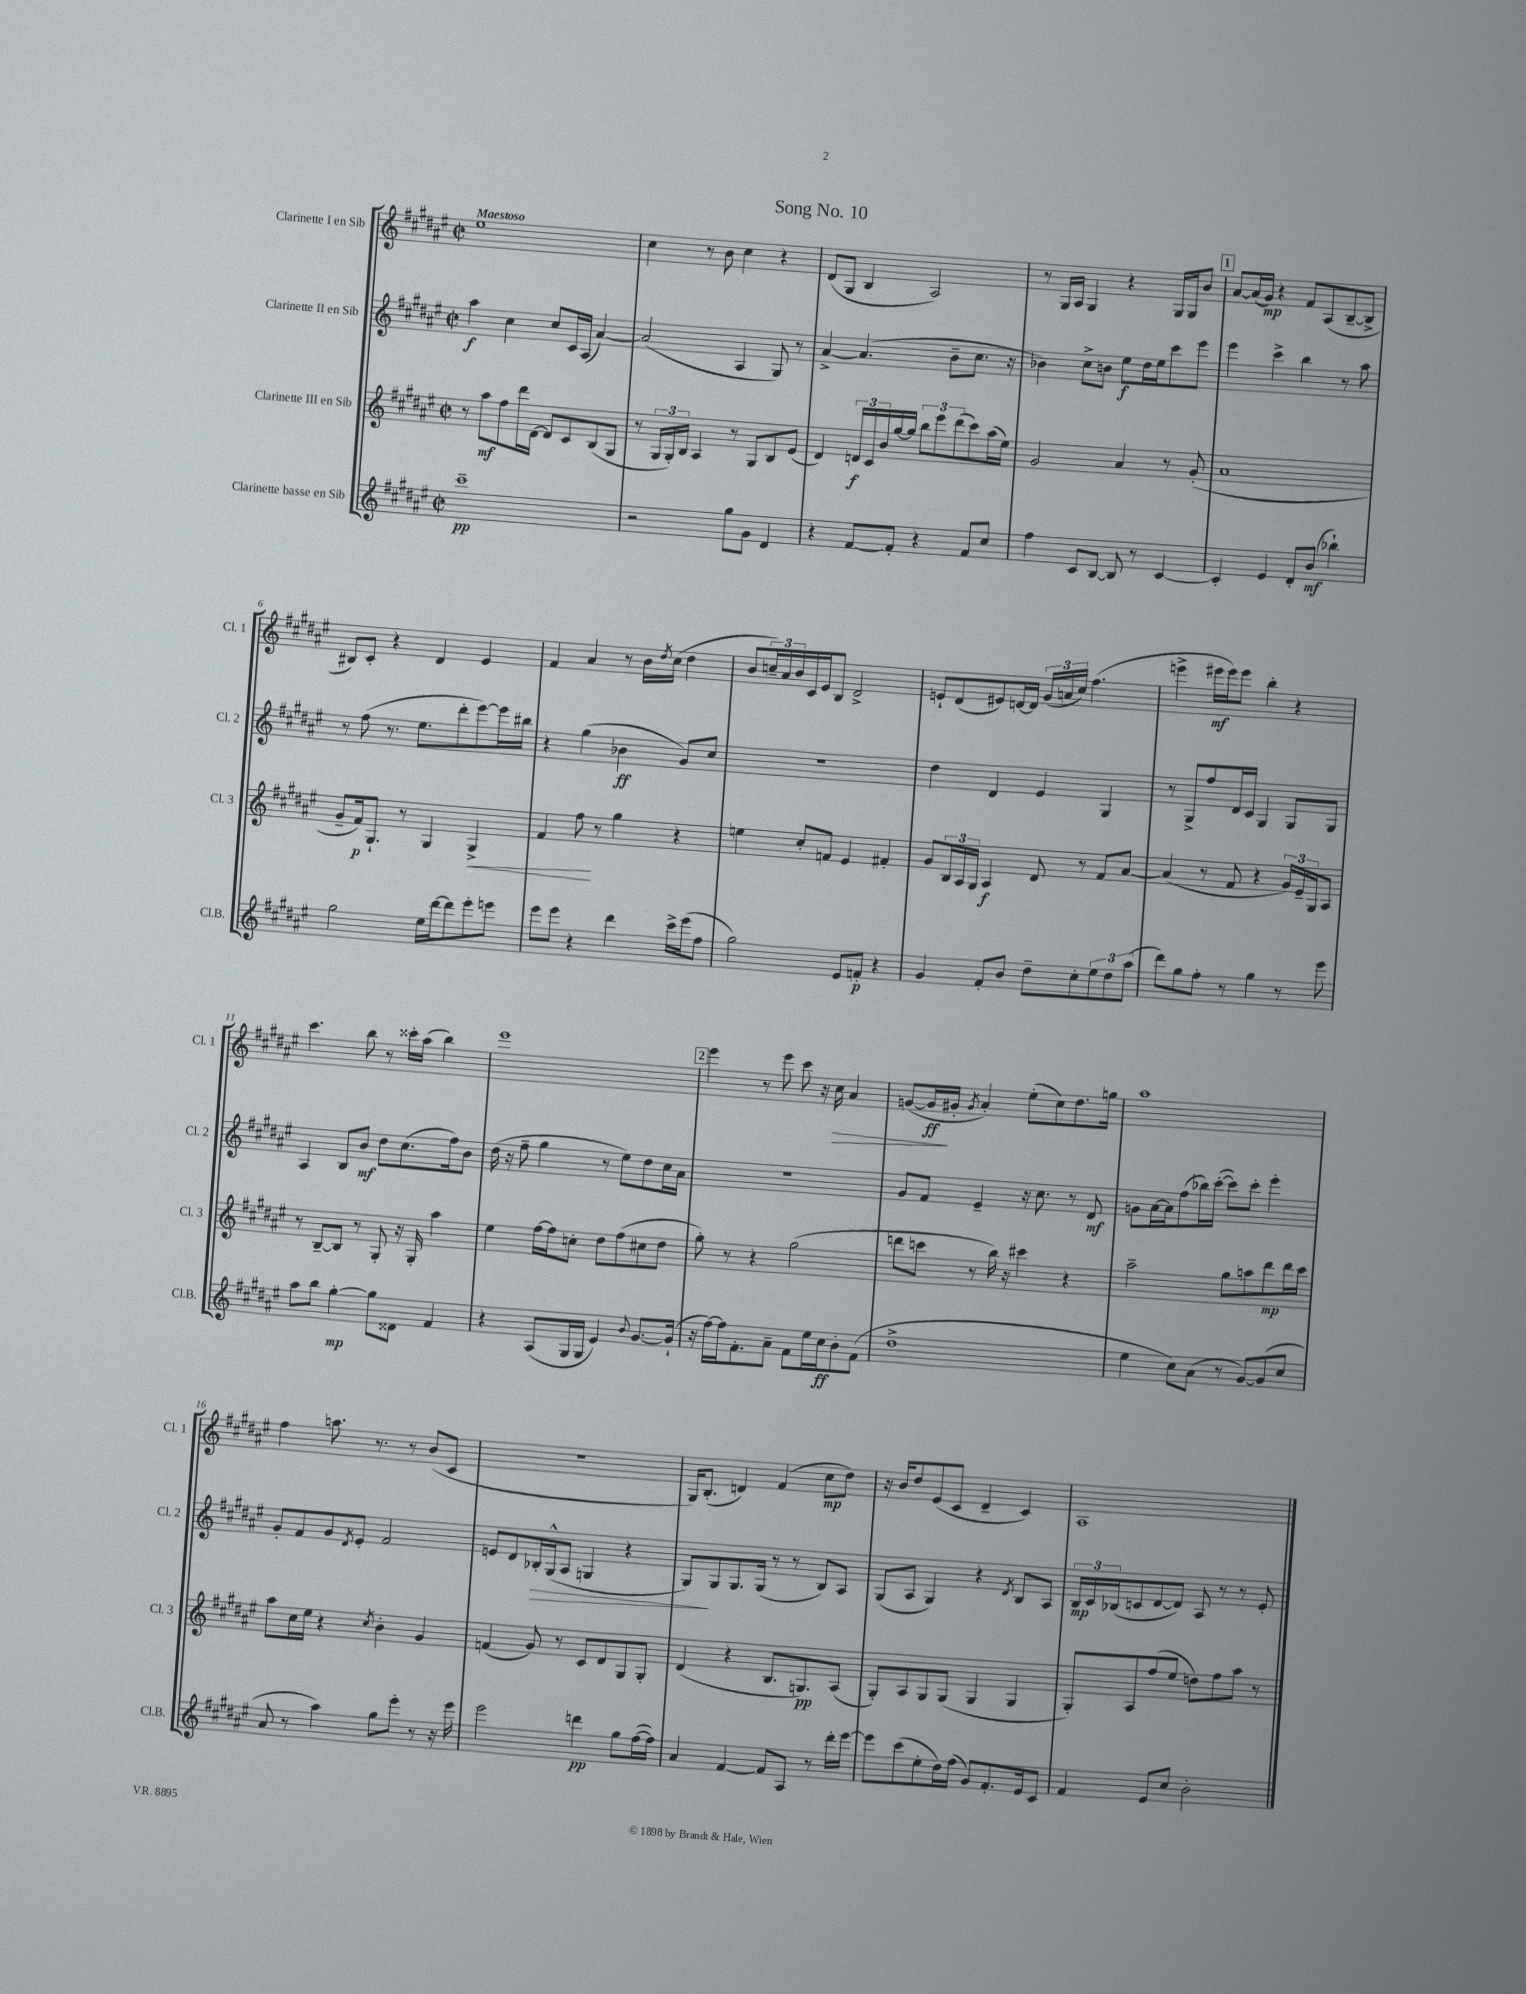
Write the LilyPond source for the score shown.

\header { title = "Song No. 10" }
<<
\new StaffGroup <<
\new Staff = "s0" \with { instrumentName = "Clarinette I en Sib" shortInstrumentName = "Cl. 1" } {
    \clef treble \key fis \major \defaultTimeSignature \time 2/2 \tempo "Maestoso"
    eis''1 |
    cis''4 r8 b'8 cis''4 r4 |
    dis'8( gis8 b4 ais2) |
    r8 gis16 ais16 gis4 r4 gis16 gis16 b'8 |
    \mark \markup { \box "1" } ais'8~ ais'16( gis'16\mp) r4 fis'8 ais8( b8~-- b8-> |
    bis8) cis'8-. r4 dis'4 eis'4 |
    fis'4 ais'4 r8 b'16 \acciaccatura { dis''8 } cis''16( dis''4 |
    b'8 \tuplet 3/2 { c''16--) ais'16 b'16 } cis'16 eis'16 b8 dis'2-> |
    e'8-! dis'8( eis'8) d'16~ d'16 \tuplet 3/2 { gis'16( a'16 cis''16) } fis''4.( |
    e'''4-> eis'''16\mf eis'''16) eis'''8 b''4-. r4 |
    cis'''4. b''8 r8 cisis'''16-. ais''16( b''4) |
    eis'''1 |
    \mark \markup { \box "2" } eis'''4 r8 eis'''8 cis'''8 r16 cis''16\> ais'4 |
    g'8~( g'16\ff\! gis'16-. \acciaccatura { gis'8 } ais'4-.) eis''8-.( cis''8) dis''8. g''16 |
    ais''1 |
    fis''4 a''8. r8. r8 b'8( cis'8 |
    R1 |
    gis16) b8.-.( d'4) fis'4( cis''8\mp dis''8) |
    r16 b'16 dis''8 eis'8( cis'8 dis'4-- cis'4) |
    ais1 \bar "|." |
}
\new Staff = "s1" \with { instrumentName = "Clarinette II en Sib" shortInstrumentName = "Cl. 2" } {
    \clef treble \key fis \major \defaultTimeSignature \time 2/2
    ais''4\f cis''4 cis''8 cis'16 ais16( ais'4~) |
    ais'2( ais4 gis8) r8 |
    ais'4~-> ais'4.( b'8-- cis''8. r16 |
    bes'4) cis''8-> b'8 eis''8\f dis''16 eis''16 cis'''8 eis'''8 |
    \mark \markup { \box "1" } eis'''4 cis'''4-> b''4 r8 ais''8 |
    r8 fis''8( r8. eis''8. dis'''8-. eis'''8~) eis'''16 bis''16 |
    r4 gis''4( bes'4\ff gis'8) cis''8 |
    R1 |
    dis''4 dis'4 eis'4 gis4 |
    r8 gis8-> fis''8 dis'16 cis'16 gis4 gis8 gis8 |
    ais4 b8 b'8\mf dis''8 cis''8.( fis''16) b'8 |
    dis''16( r16 fis''8-- gis''4 r8 eis''8) dis''8 cis''16 ais'16 |
    \mark \markup { \box "2" } r1 |
    gis'8 fis'8 eis'4-- r16 cis''8. r8 dis'8\mf |
    g'8 ais'16~ ais'16 fis''8( bes''16) cis'''16~-.( cis'''8) cis'''8-. eis'''4-. |
    gis'8-. fis'8 gis'8 \acciaccatura { dis'8 } eis'8-. fis'2 |
    e'8 dis'8 bes16-.\> gis16-^( ais8 g4 r4 |
    gis8\!) gis8 gis8. gis16( r8 r8 b8) ais8 |
    gis8( ais8 gis4) r4 \acciaccatura { dis'8 } b8 ais8 |
    \tuplet 3/2 { b16\mp cis'16 bes16( } c'8 dis'8~ dis'8) ais8 r8 r8 eis'8-. \bar "|." |
}
\new Staff = "s2" \with { instrumentName = "Clarinette III en Sib" shortInstrumentName = "Cl. 3" } {
    \clef treble \key fis \major \defaultTimeSignature \time 2/2
    r8 ais''8\mf fis''8 dis'''16 dis'16~ dis'8 cis'8 b8( gis8 |
    r8 \tuplet 3/2 { gis16 gis16-.) b16 } ais4 r8 gis8 b8 eis'8( |
    dis'4) \tuplet 3/2 { d'16\f cis'16 b'16 } gis''16~ gis''16 \tuplet 3/2 { b''8 eis'''8 dis'''8( } cis'''8) ais''16( eis''16) |
    gis'2 ais'4 r8 gis'8-.( |
    \mark \markup { \box "1" } ais'1 |
    gis'8-- fis'16\p) gis8.-! r8 gis4 gis4->\< |
    fis'4 fis''8\! r8 gis''4 r4 |
    e''4 cis''8-. f'8 eis'4 fis'4-. |
    gis'8 \tuplet 3/2 { b16 ais16 gis16 } ais4\f dis'8 r8 fis'8 ais'8~ |
    ais'4( r8 fis'8 r4 \tuplet 3/2 { gis'16) eis'16-- gis16 } ais8 |
    r8 b8~-- b8 r8 gis8-. r16 gis16-. ais''4 |
    eis''4 fis''16~ fis''16 c''8-. dis''8 fis''8( cis''8 dis''8 |
    \mark \markup { \box "2" } gis''8-.) r8 r4 gis''2( |
    d'''8 c'''8 r8 b''16) r16 cis'''4 r4 |
    ais''2-- gis''8 a''8 dis'''8\mp dis'''16 cis'''16 |
    ais''8 cis''16 eis''16 r4 \acciaccatura { cis''8 } b'4-. gis'4 |
    f'4( gis'8) r8 cis'8 dis'8 gis8 gis8-. |
    dis'4( r4 b8. g8.\pp) ais8( |
    gis8-.) ais8 gis8 gis8( gis4 gis4 |
    gis8-.) ais8 fis''8( eis''8 d''8) fis''8 ais''8 r8 \bar "|." |
}
\new Staff = "s3" \with { instrumentName = "Clarinette basse en Sib" shortInstrumentName = "Cl.B." } {
    \clef treble \key fis \major \defaultTimeSignature \time 2/2
    cis'''1--\pp |
    r2 gis''8 gis'8 dis'4 |
    r4 fis'8~ fis'8-. r4 fis'8 cis''8 |
    fis''4 cis'8 b8~ b8 r8 cis'4~ |
    \mark \markup { \box "1" } cis'4-. eis'4 dis'8-. b'8\mf( bes''4-!) |
    gis''2 eis''16 dis'''16~ dis'''8 eis'''8-. e'''8 |
    eis'''8 eis'''8 r4 dis'''4 cis'''16-> eis'''16( fis''8 |
    gis''2) eis'8 f'8-.\p r4 |
    gis'4 fis'8-. b'8 dis''8-- cis''8-. \tuplet 3/2 { eis''8 dis''8 ais''8( } |
    dis'''8) gis''8 fis''8-. r8 gis''4 r8 eis'''8 |
    ais''8 b''8 gis''4~-.\mp gis''8 disis'8 fis'4 |
    r4 ais8( gis16 gis16 eis'4) \appoggiatura { b'8 } gis'8.~ gis'16-!( |
    \mark \markup { \box "2" } r16 fis''16~) fis''16 fis'8.-. ais'8-- fis'8 eis''16 cis''16\ff b'8-. fis'8( |
    dis''1-> |
    eis''4 cis''8) ais'8( r8 gis'8~) gis'8( cis''8 |
    ais'8 r8 ais''4) gis''8 eis'''8-. r8 r16 eis'''16 |
    eis'''2 d'''4\pp gis''8 fis''16~( fis''16) |
    ais'4 fis'4~ fis'8 ais8 r8 dis'''16-. eis'''16~ |
    eis'''8 cis'''8( eis''8-. dis''16) fis''16( gis'8) fis'8.-. eis'16 cis'8 |
    fis'4 eis'8 cis''8 b'2-. \bar "|." |
}
>>
>>
